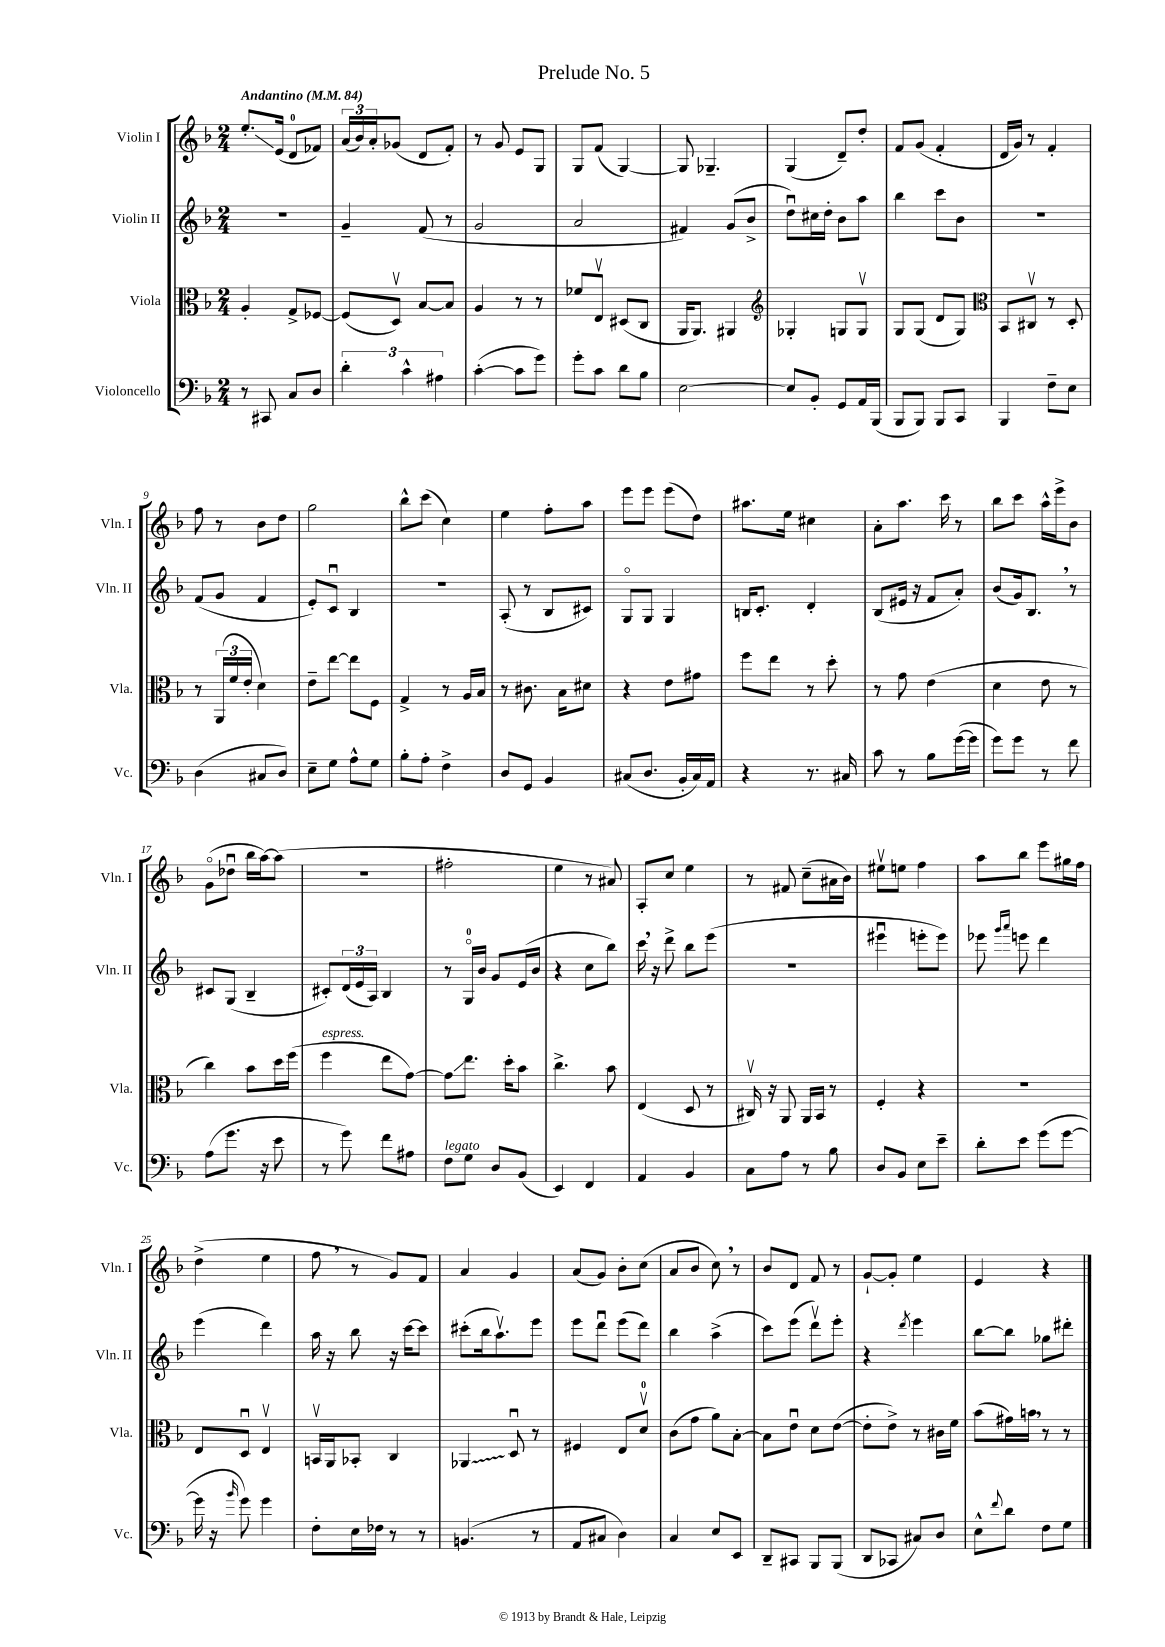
\header { title = "Prelude No. 5" }
<<
\new StaffGroup <<
\new Staff = "s0" \with { instrumentName = "Violin I" shortInstrumentName = "Vln. I" } {
    \clef treble \key f \major \numericTimeSignature \time 2/4 \tempo "Andantino" 4 = 84
    e''8.-.\glissando e'16( d'8-0 fes'8) |
    \tuplet 3/2 { a'16( bes'16) a'16-. } ges'8( d'8 f'8-.) |
    r8 g'8 e'8 g8 |
    g8 f'8( g4~) |
    g8 ges4.-- |
    g4( d'8--) d''8-. |
    f'8 g'8( f'4-. |
    d'16 g'16) r8 f'4-. |
    f''8 r8 bes'8 d''8 |
    g''2 |
    bes''8-^ c'''8( c''4) |
    e''4 f''8-. a''8 |
    e'''8 e'''8 e'''8( d''8) |
    ais''8. e''16 cis''4 |
    a'8-. a''8. c'''16 r8 |
    bes''8 c'''8 a''16-^ e'''16-> bes'8 |
    g'8\flageolet( des''8\downbow bes''16 a''16~) a''8( |
    r2 |
    fis''2-. |
    e''4 r8 ais'8) |
    a8-. c''8 e''4 |
    r8 fis'8 c''8--( ais'16 bes'16) |
    eis''8\upbow e''8 f''4 |
    a''8 bes''8 e'''8 gis''16 f''16 |
    d''4->( e''4 |
    f''8 \breathe r8 g'8) f'8 |
    a'4 g'4 |
    a'8( g'8) bes'8-. c''8( |
    a'8 bes'8 c''8) \breathe r8 |
    bes'8 d'8 f'8 r8 |
    g'8~-! g'8-. e''4 |
    e'4 r4 \bar "|." |
}
\new Staff = "s1" \with { instrumentName = "Violin II" shortInstrumentName = "Vln. II" } {
    \clef treble \key f \major \numericTimeSignature \time 2/4
    R2 |
    g'4-- f'8( r8 |
    g'2 |
    a'2 |
    fis'4) g'8( bes'8-> |
    d''8\downbow) cis''16 d''16-. bes'8 a''8 |
    bes''4 c'''8 bes'8 |
    R2 |
    f'8( g'8 f'4 |
    e'8-.) c'8\downbow bes4 |
    R2 |
    a8-.( r8 bes8 cis'8) |
    g8\flageolet g8 g4 |
    b16 c'8.-. d'4-. |
    bes8( eis'16 r16 f'8 a'8-.) |
    bes'8( g'16) bes8. \breathe r8 |
    cis'8 g8( bes4-- |
    cis'8-.) \tuplet 3/2 { d'16( e'16 a16) } bes4 |
    r8 g16-0\flageolet bes'16 g'8 e'16( bes'16 |
    r4 c''8 bes''8) |
    c'''16 \breathe r16 d'''8-> bes''8 e'''8( |
    R2 |
    eis'''4\downbow e'''8-. e'''8) |
    ees'''8 \grace { g'''16 a'''16 } e'''8 d'''4 |
    e'''4( d'''4) |
    a''16 r16 bes''8 r16 c'''16~ c'''8 |
    cis'''8-.( bes''16 a''8.\upbow) e'''8 |
    e'''8 d'''8\downbow e'''8( d'''8) |
    bes''4 a''4->( |
    c'''8) e'''8( d'''8\upbow) e'''8-. |
    r4 \acciaccatura { d'''8 } e'''4 |
    bes''8~ bes''8 ges''8 dis'''8-. \bar "|." |
}
\new Staff = "s2" \with { instrumentName = "Viola" shortInstrumentName = "Vla." } {
    \clef alto \key f \major \numericTimeSignature \time 2/4
    a4-. g8-> fes8~ |
    fes8( d8\upbow) bes8~ bes8 |
    a4 r8 r8 |
    fes'8 e8\upbow dis8( c8 |
    a,16 a,8.) ais,4 |
    \clef treble ges4-. g8 g8\upbow |
    g8 g8( d'8 g8) |
    \clef alto bes,8 cis8\upbow r8 d8-. |
    r8 \tuplet 3/2 { a,16( f'16 e'16-. } d'4) |
    e'8-- e''8~ e''8 f8 |
    g4-> r8 a16 bes16 |
    r8 cis'8. bes16 dis'8 |
    r4 e'8 gis'8 |
    f''8 e''8 r8 d''8-. |
    r8 g'8 e'4( |
    d'4 e'8 r8 |
    c''4) bes'8 d''16 f''16( |
    f''4^\markup { \italic "espress." } e''8 g'8~) |
    g'8\glissando e''8. d''16-. bes'8 |
    c''4.-> bes'8 |
    e4( d8 r8 |
    cis16\upbow) r16 a,8 a,16 bes,16 r8 |
    f4-. r4 |
    R2 |
    e8 d8\downbow e4\upbow |
    b,16\upbow a,16 bes,8-. c4 |
    \once \override Glissando.style = #'zigzag aes,4\glissando d8\downbow r8 |
    fis4 e8 d'8-0\upbow |
    c'8( g'8 a'8) bes8~-. |
    bes8 e'8\downbow d'8 e'8~( |
    e'8-. e'8->) r8 cis'16 f'16 |
    bes'8( gis'16) b'16 \breathe r8 r8 \bar "|." |
}
\new Staff = "s3" \with { instrumentName = "Violoncello" shortInstrumentName = "Vc." } {
    \clef bass \key f \major \numericTimeSignature \time 2/4
    r8 cis,8 c8 d8 |
    \tuplet 3/2 { d'4-. c'4-^ ais4 } |
    c'4~-.( c'8 g'8) |
    g'8-. c'8 d'8 bes8 |
    e2~ |
    e8 bes,8-. g,8 a,16 bes,,16( |
    bes,,8 bes,,8) bes,,8 c,8 |
    bes,,4 f8-- e8 |
    d4( cis8 d8) |
    e8-- g8 a8-^ g8 |
    bes8-. a8-. f4-> |
    d8 g,8 bes,4 |
    cis8( d8. bes,16-. cis16) a,16 |
    r4 r8. cis16 |
    c'8 r8 bes8 g'16~( g'16 |
    g'8) g'8 r8 f'8 |
    a8( g'8. r16 e'8 |
    r8 g'8) f'8 ais8 |
    f8^\markup { \italic "legato" } g8 d8 bes,8( |
    e,4) f,4 |
    a,4 bes,4 |
    c8 a8 r8 bes8 |
    d8 bes,8 e8 e'8-- |
    d'8-. e'8 g'8( g'8~ |
    g'16 r16 \grace { bes'16 } g'8) g'4 |
    f8-. e16 fes16 r8 r8 |
    b,4.( r8 |
    a,8 cis8 d4) |
    c4 e8 e,8 |
    d,8-- cis,8 bes,,8 bes,,8( |
    d,8 ces,8 cis8) d8 |
    e8-^ \appoggiatura { f'8 } d'8 f8 g8 \bar "|." |
}
>>
>>
